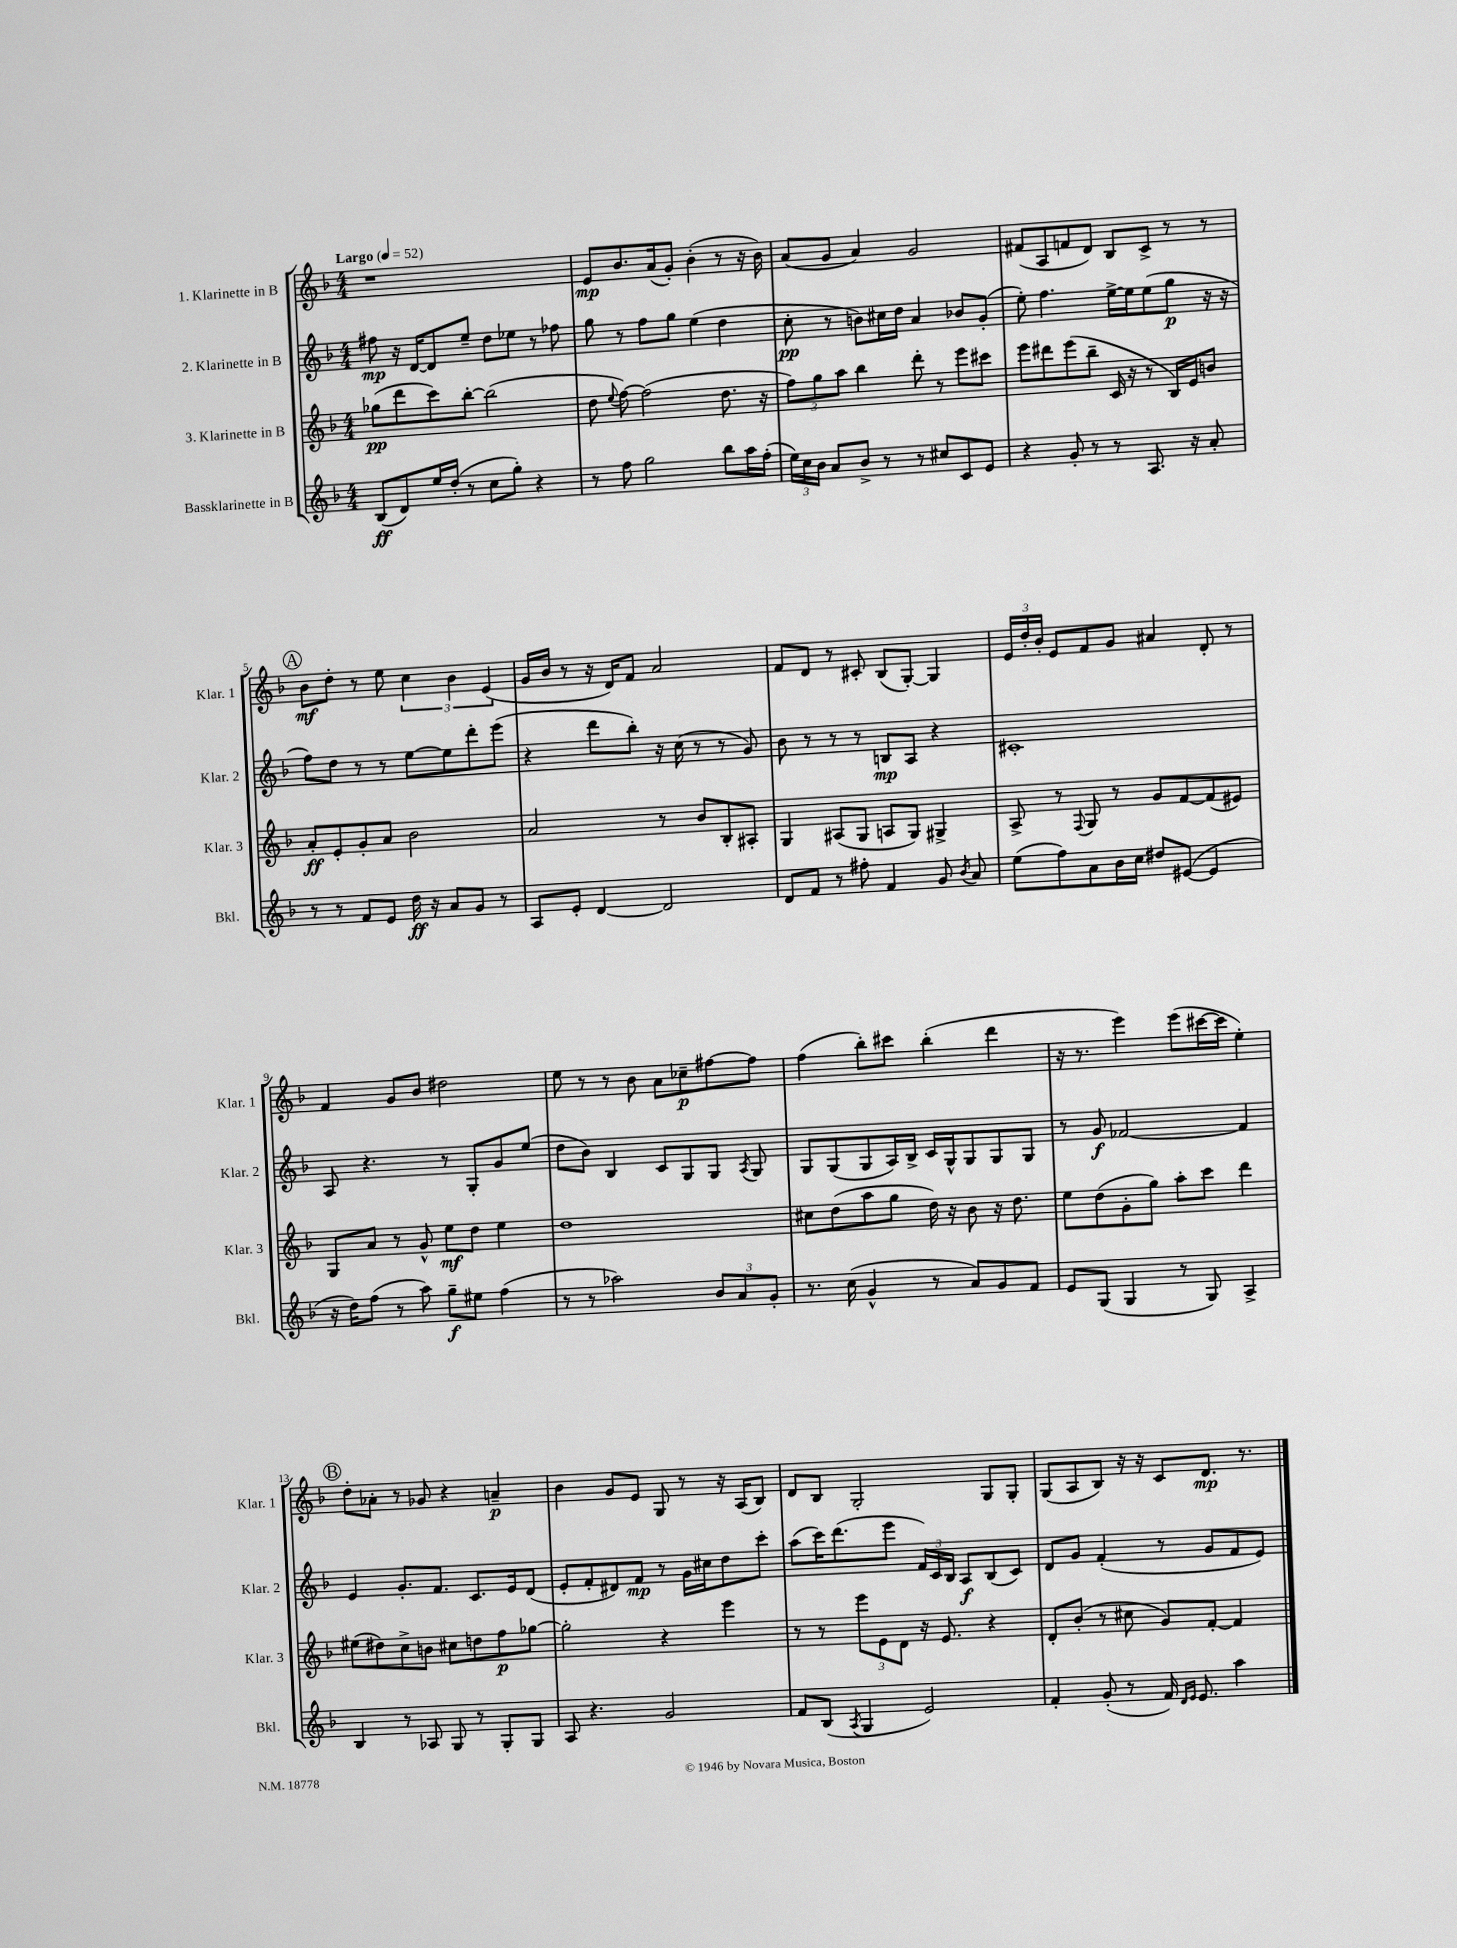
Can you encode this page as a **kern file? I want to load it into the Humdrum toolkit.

**kern	**kern	**kern	**kern
*staff4	*staff3	*staff2	*staff1
*clefG2	*clefG2	*clefG2	*clefG2
*k[b-]	*k[b-]	*k[b-]	*k[b-]
*M4/4	*M4/4	*M4/4	*M4/4
*MM52	*MM52	*MM52	*MM52
(8B-	(8gg-	8ff#	1r
8d)	8ddd	16r	.
.	.	[16d	.
16ee	8ccc)	8d]	.
(16dd'	.	.	.
8r	[8bb-'	8ee~	.
8cc	(2bb-]	8dd	.
8gg')	.	8ee-	.
4r	.	8r	.
.	.	8ff-	.
=	=	=	=
8r	8dd	8gg	8e
.	8qqee	.	.
8ff	[8ff)	8r	8.b-
2gg	(2ff]	8ff	.
.	.	.	(16a
.	.	8gg	8g')
.	.	(4ee	(4b-'
8bb-	8.dd	4dd	8r
16aa	.	.	16r
(16ff'	16r	.	16b-)
=	=	=	=
24ee)	12ff)	8cc'	(8a
24cc	.	.	.
24b-	12gg	.	.
8a	.	8r	8g
.	12aa	.	.
8b-^	4bb-	8b)	4a)
8r	.	16cc#	.
.	.	16dd	.
8r	8ddd'	4a	2g
8cc#	8r	.	.
8c	8eee	8b-	.
8e	8ccc#	(8g'	.
=	=	=	=
4r	8eee	8ee')	(8f#
.	8ddd#	4.ff	8A
8g'	(8eee	.	8f
8r	8bb-~	.	8d)
8r	16c	[16ee^	8B-
.	16r	16ee]	.
8.A	8r	(8ee	8c^
.	16B-)	8gg	8r
16r	16e	.	.
8a'	8b	16r	8r
.	.	16r	.
=	=	=	=
8r	8a'	8ff)	8b-
8r	8e'	8dd	8dd'
8f	8g'	8r	8r
8e	8a	8r	8ee
16dd	2b-	[8ee	6cc
16r	.	.	.
8a	.	8ee]	.
.	.	.	6b-
8g	.	8ddd'	.
.	.	.	(6e
8r	.	(8eee	.
=	=	=	=
8A	2a	4r	16g
.	.	.	16b-
8e'	.	.	8r
[4d	.	8ddd	16r
.	.	.	16d)
.	.	8bb-')	8f
2d]	8r	16r	2a
.	.	(16cc	.
.	8b-	8r	.
.	8B-'	8r	.
.	8A#'	8g)	.
=	=	=	=
8d	4G	8b-	8f
8f	.	8r	8d
8r	(8A#	8r	8r
8ff#'	8G	8r	8c#'
4f	8A	8B	(8B-
.	8G)	8A	[8G')
8g	4G#^	4r	4G]
8qb-	.	.	.
8a	.	.	.
=	=	=	=
(8ee	8A^	1c#'	24e
.	.	.	24dd'
.	.	.	24b-'
8ff)	8r	.	8e
.	8qqF	.	.
8a	8G	.	8f
16b-	8r	.	8g
16cc	.	.	.
8dd#	8g	.	4a#
([8e#	[8f	.	.
4e#]	(8f]	.	8d'
.	8e#)	.	8r
=	=	=	=
16r	8G	8A	4f
16dd)	.	.	.
(8ff	8a	4.r	.
8r	8r	.	8g
8aa)	8g^^	.	8b-
8gg~	8ee	8r	2dd#
8ee#	8dd	8G'	.
(4ff	4ee	8g	.
.	.	(8ee	.
=	=	=	=
8r	1dd	8dd	8ee
8r	.	8b-)	8r
2aa-)	.	4B-	8r
.	.	.	8b-
.	.	8c	8a
.	.	8G	8cc-~
12b-	.	8G	[8ff#
12a	.	.	.
.	.	8qA	.
.	.	8G	8ff#]
12g'	.	.	.
=	=	=	=
8.r	8cc#	8G	(4ff
.	(8dd	(8G	.
(16cc	.	.	.
4g^^	8aa	8G	8bb-')
.	8gg	16A)	8ccc#
.	.	16B-^	.
8r	16dd)	16c	(4bb-'
.	16r	16G^^	.
8a)	8b-	8G	.
8g	16r	8G	4ddd
.	8.dd	.	.
8f	.	8G	.
=	=	=	=
8e	8ee	8r	16r
.	.	.	8.r
(8G	(8dd	8g	.
4G	8g'	[2f-	4eee)
.	8gg)	.	.
8r	8aa'	.	(8eee
8G)	8ccc	.	[16ccc#
.	.	.	16ccc#]
4A^	4ddd	4f-]	4ee')
=	=	=	=
4B-	(8ee#	4e	8dd'
.	8dd#)	.	8a-'
8r	8cc^	8.g'	8r
8A-	8b	.	8g-
.	.	8.f	.
8G	8cc#	.	4r
8r	8dd	8.c	.
8G'	8ff	.	4a~
.	.	16e	.
8G	[8gg-	(8d	.
=	=	=	=
8A	2gg-']	8e'	4b-
4.r	.	8f'	.
.	.	8d#)	8g
.	.	8f	8e
2g	4r	8r	8G
.	.	16g	8r
.	.	16cc#	.
.	4eee	8dd	16r
.	.	.	(16A
.	.	8ccc'	8B-)
=	=	=	=
8f	8r	(8aa	8d
(8B-	8r	16ccc)	8B-
.	.	(8.ddd	.
8qA	.	.	.
4G	12eee	.	2G'
.	12e	.	.
.	.	8eee	.
.	12d	.	.
2e)	16r	24f)	.
.	.	24c	.
.	8.e	.	.
.	.	24B-	.
.	.	8A	.
.	4r	(8B-	8G
.	.	8c)	8G'
=	=	=	=
4f'	8d'	8d	(8G
.	(8b-'	8g	8A
(8g'	8r	(4f'	8B-)
8r	8cc#	.	16r
.	.	.	16r
16f)	8g)	8r	8c
16qqd	.	.	.
16qqe	.	.	.
8.e	.	.	.
.	[8f'	8g	8.d
4aa	4f]	8f	.
.	.	.	8.r
.	.	8e)	.
==	==	==	==
*-	*-	*-	*-
